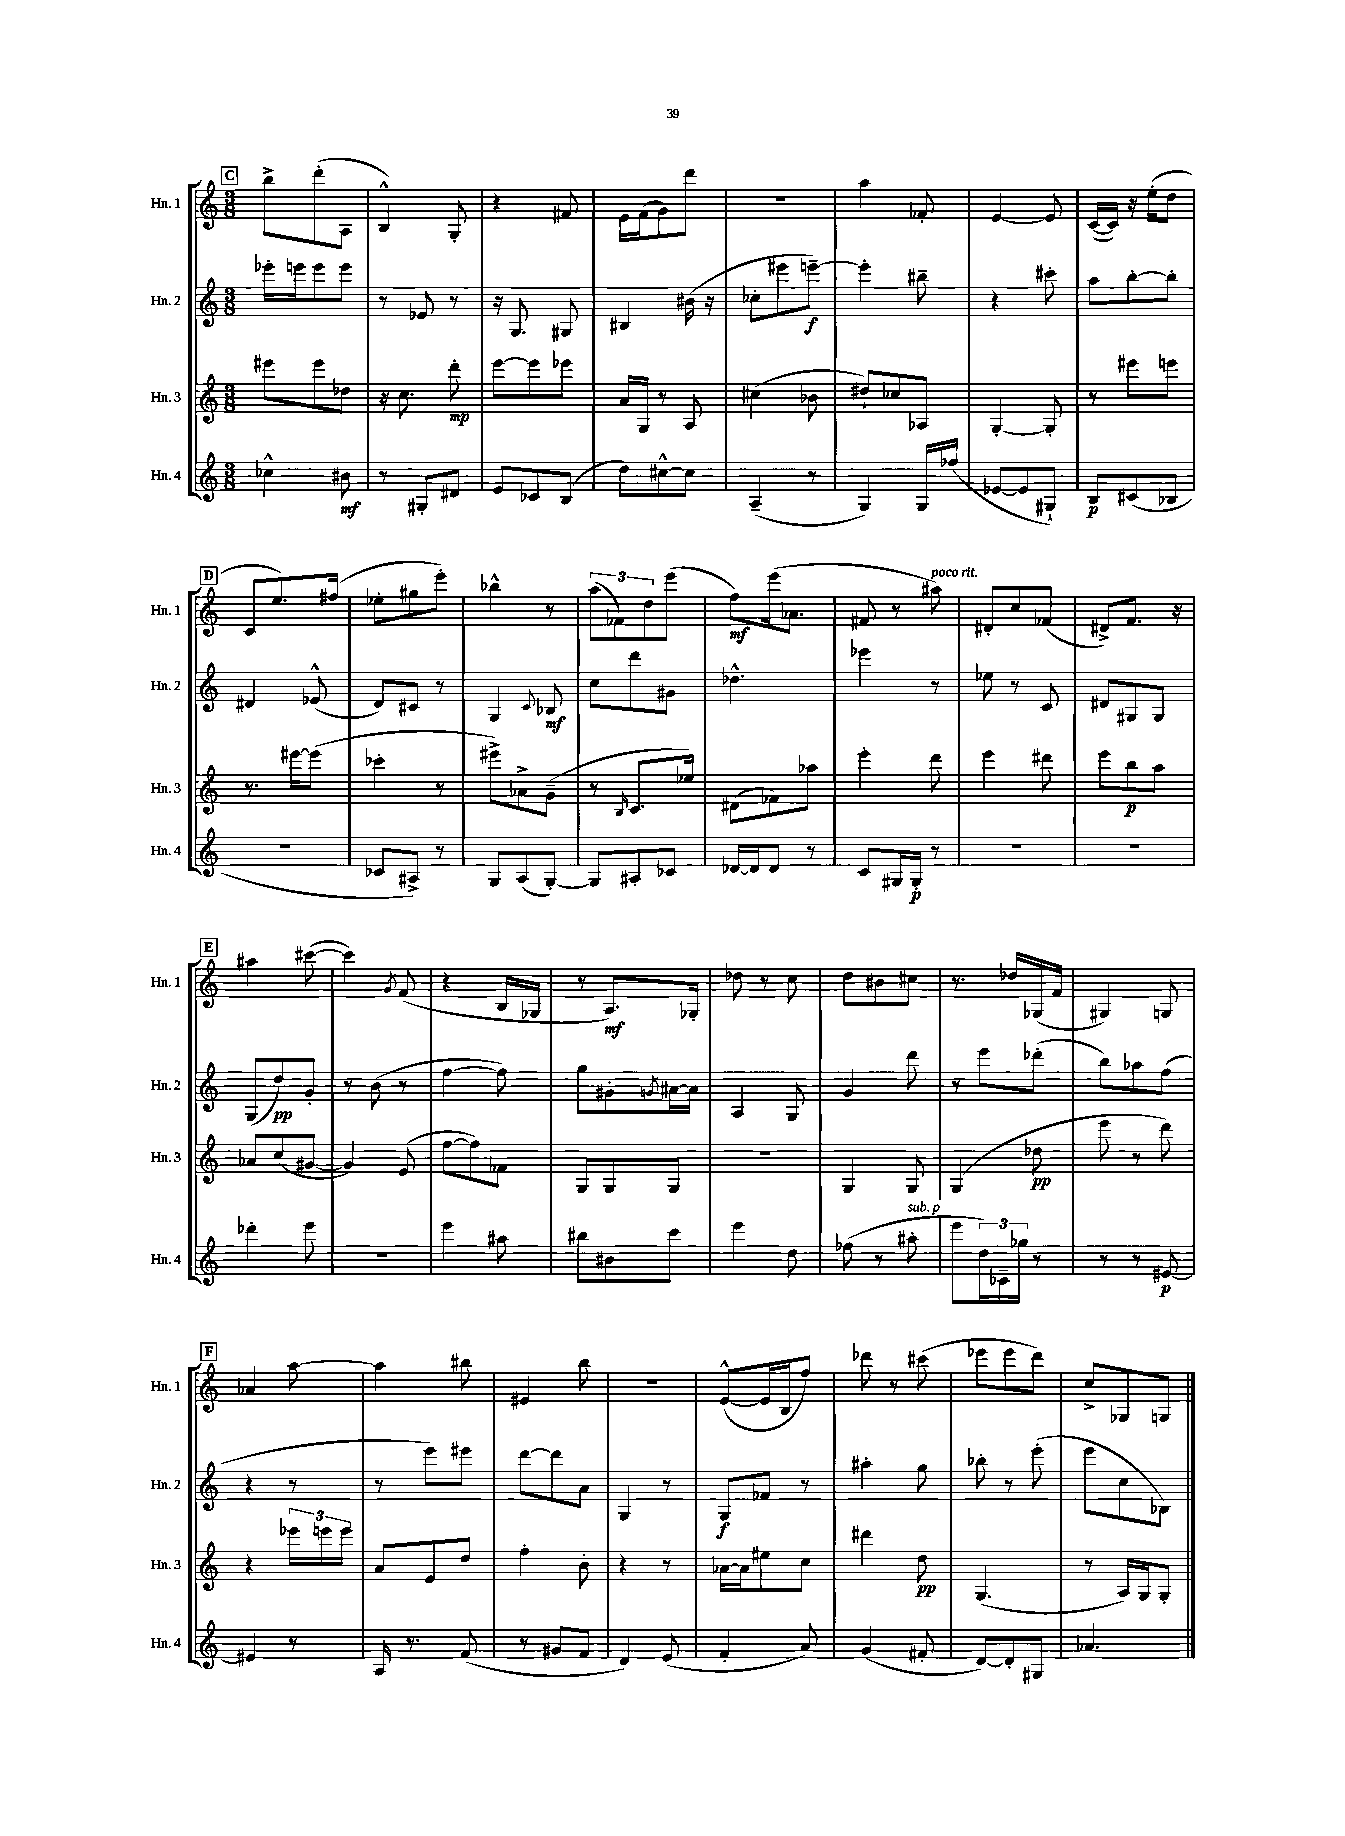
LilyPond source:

<<
\new StaffGroup <<
\new Staff = "s0" \with { instrumentName = "Hn. 1" shortInstrumentName = "Hn. 1" } {
    \clef treble \key c \major \numericTimeSignature \time 3/8
    \mark \markup { \box "C" } b''8-> d'''8-.( a8 |
    b4-^) g8-. |
    r4 fis'8 |
    e'16 f'16( g'8) d'''8 |
    R4. |
    a''4 fes'8-. |
    e'4~ e'8 |
    c'16~( c'16) r16 e''16-.( d''8 |
    \mark \markup { \box "D" } c'8 e''8.) fis''16( |
    ees''8-. gis''8 e'''8-.) |
    bes''4-^ r8 |
    \tuplet 3/2 { a''8( fes'8) d''8 } e'''8( |
    f''8\mf) e'''16( aes'8. |
    fis'8 r8 ais''8^\markup { \italic "poco rit." }) |
    dis'8-. c''8 fes'8( |
    dis'8->) f'8. r16 |
    \mark \markup { \box "E" } ais''4 cis'''8~( |
    cis'''4) \acciaccatura { g'8 } f'8( |
    r4 b16 ges16 |
    r8 a8.\mf) ges16-. |
    des''8 r8 c''8 |
    d''8 bis'8 cis''8 |
    r8. des''16 ges16( f'16 |
    gis4) g8 |
    \mark \markup { \box "F" } aes'4 a''8~ |
    a''4 bis''8 |
    eis'4 b''8 |
    R4. |
    e'8~-^( e'16 b16 f''8) |
    des'''8 r8 cis'''8( |
    ees'''8 ees'''8 d'''8) |
    c''8-> ges8 g8 \bar "|." |
}
\new Staff = "s1" \with { instrumentName = "Hn. 2" shortInstrumentName = "Hn. 2" } {
    \clef treble \key c \major \numericTimeSignature \time 3/8
    \mark \markup { \box "C" } ees'''16-. e'''16 e'''8 e'''8 |
    r8 ees'8 r8 |
    r16 g8. gis8 |
    bis4 bis'16( r16 |
    ces''8-. eis'''8 e'''8~--\f) |
    e'''4-. bis''8-- |
    r4 cis'''8-. |
    a''8 b''8~-. b''8-. |
    \mark \markup { \box "D" } dis'4 ees'8-^( |
    d'8) cis'8 r8 |
    g4 \appoggiatura { c'8 } bes8\mf |
    c''8 d'''8 gis'8 |
    des''4.-^ |
    ees'''4 r8 |
    ees''8 r8 c'8 |
    dis'8 gis8 gis8 |
    \mark \markup { \box "E" } g8( d''8\pp) g'8-. |
    r8 b'8( r8 |
    f''4~ f''8) |
    g''8 gis'8-. \acciaccatura { g'8 } ais'16~ ais'16 |
    a4 g8 |
    g'4 d'''8 |
    r8 e'''8 des'''8-.( |
    b''8) aes''8 f''8( |
    \mark \markup { \box "F" } r4 r8 |
    r8 e'''8) eis'''8 |
    d'''8~ d'''8 a'8 |
    g4 r8 |
    g8\f fes'8 r8 |
    ais''4-. g''8 |
    bes''8-. r8 e'''8-.( |
    e'''8 c''8 bes8) \bar "|." |
}
\new Staff = "s2" \with { instrumentName = "Hn. 3" shortInstrumentName = "Hn. 3" } {
    \clef treble \key c \major \numericTimeSignature \time 3/8
    \mark \markup { \box "C" } eis'''8 eis'''8 des''8 |
    r16 c''8. d'''8-.\mp |
    e'''8~ e'''8 ees'''8 |
    a'16 g16 r8 a8 |
    cis''4( bes'8 |
    dis''8-!) ces''8 aes8 |
    g4~-. g8-. |
    r8 eis'''8 e'''8 |
    \mark \markup { \box "D" } r8. eis'''16~ eis'''8( |
    ces'''4-. r8 |
    eis'''8->) aes'8-> g'8--( |
    r8 \grace { b16 } c'8. ees''16) |
    dis'8( fes'8) aes''8 |
    e'''4-. d'''8 |
    e'''4 dis'''8 |
    e'''8 b''8\p a''8 |
    \mark \markup { \box "E" } aes'8 c''8( gis'8~ |
    gis'4) e'8( |
    f''8~ f''8) fes'8 |
    g8 g8 g8 |
    R4. |
    g4 g8 |
    g4( des''8\pp |
    e'''8 r8 d'''8) |
    \mark \markup { \box "F" } r4 \tuplet 3/2 { ees'''16 e'''16 e'''16 } |
    a'8 e'8 d''8 |
    f''4-. b'8-. |
    r4 r8 |
    aes'16~ aes'16 eis''8 c''8 |
    dis'''4 d''8\pp |
    g4.( |
    r8 a16) g16 g8-. \bar "|." |
}
\new Staff = "s3" \with { instrumentName = "Hn. 4" shortInstrumentName = "Hn. 4" } {
    \clef treble \key c \major \numericTimeSignature \time 3/8
    \mark \markup { \box "C" } ces''4-^ bis'8\mf |
    r8 gis8-. dis'8 |
    e'8 ces'8 b8( |
    d''8) cis''8~-^ cis''8 |
    a4--( r8 |
    g4) g16 fes''16( |
    ees'8~ ees'8 gis8-!) |
    b8\p cis'8( bes8 |
    \mark \markup { \box "D" } R4. |
    ces'8 ais8->) r8 |
    g8 a8( g8~-.) |
    g8 ais8-. ces'8 |
    des'16~ des'16 des'8 r8 |
    c'8 gis16 gis16-.\p r8 |
    R4. |
    R4. |
    \mark \markup { \box "E" } des'''4-. e'''8 |
    R4. |
    e'''4 ais''8 |
    bis''8 bis'8 c'''8 |
    e'''4 d''8 |
    fes''8( r8 ais''8-.^\markup { \italic "sub. p" } |
    e'''8 \tuplet 3/2 { d''16) ces'16-- ges''16 } r8 |
    r8 r8 eis'8~\p |
    \mark \markup { \box "F" } eis'4 r8 |
    a16 r8. f'8( |
    r8 gis'8 f'8 |
    d'4) e'8( |
    f'4-. a'8) |
    g'4( fis'8-. |
    d'8~) d'8-. gis8 |
    aes'4. \bar "|." |
}
>>
>>
